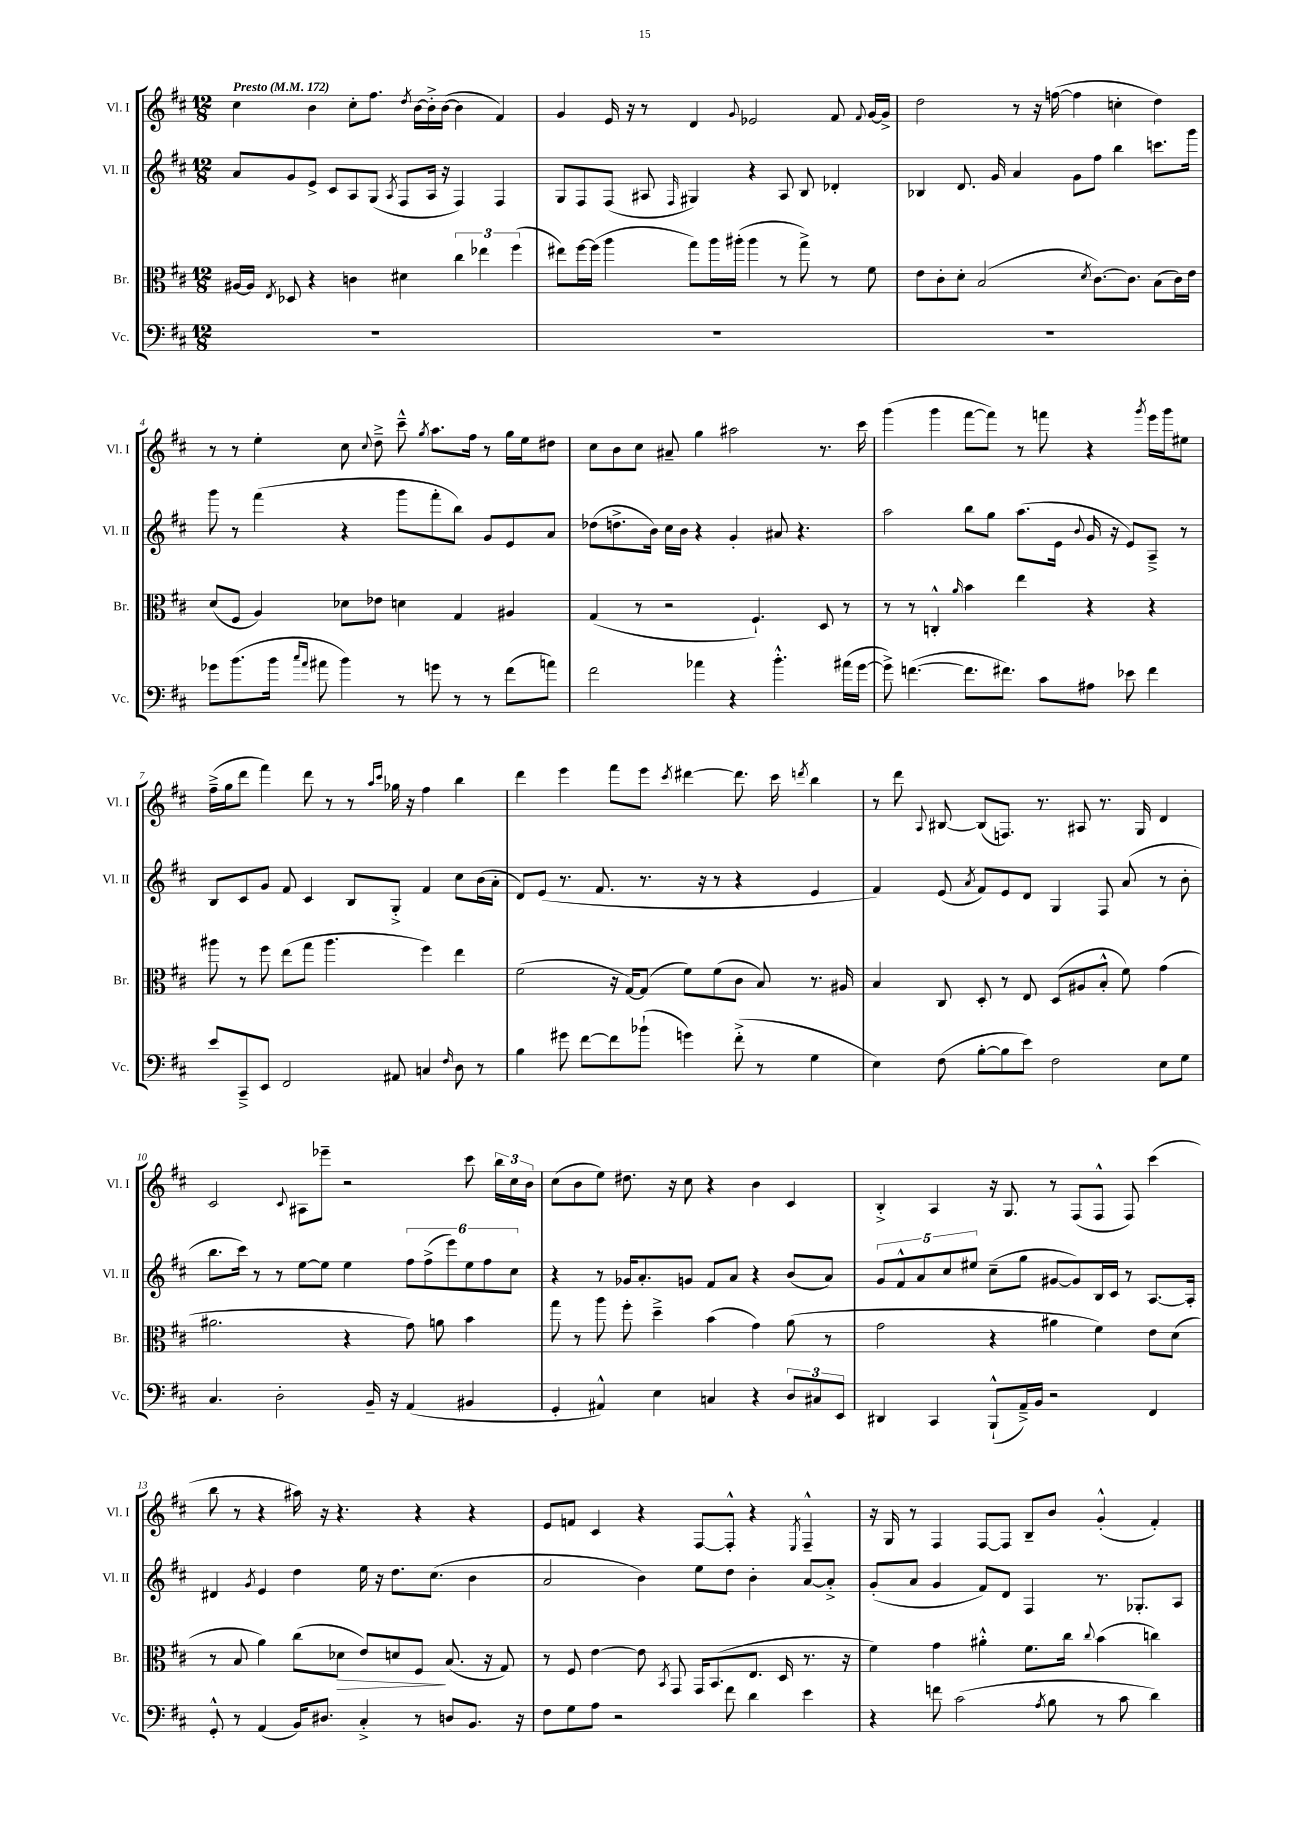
<<
\new StaffGroup <<
\new Staff = "s0" \with { instrumentName = "Vl. I" shortInstrumentName = "Vl. I" } {
    \clef treble \key d \major \numericTimeSignature \time 12/8 \tempo "Presto" 4 = 172
    \autoBeamOff cis''4 b'4 cis''8[-. fis''8.] \acciaccatura { d''8 } b'16[~ b'16-.-> b'16]~( b'4 fis'4) |
    g'4 e'16 r16 r8 d'4 \appoggiatura { g'8 } ees'2 fis'8 \appoggiatura { fis'8 } g'16[~ g'16]-> |
    d''2 r8 r16 f''16~( f''4 c''4-. d''4) |
    r8 r8 e''4-. cis''8 \appoggiatura { cis''8 } d''8---> cis'''8---^ \acciaccatura { g''8 } a''8.[ fis''16] r8 g''16[ e''16 dis''8] |
    cis''8[ b'8 cis''8] ais'8-- g''4 ais''2 r8. cis'''16 |
    g'''4( g'''4 fis'''8[~ fis'''8]) r8 f'''8 r4 \acciaccatura { g'''8 } e'''16[ g'''16 eis''8] |
    fis''16[--->( g''16 d'''8] fis'''4) d'''8 r8 r8 \grace { a''16[ cis'''16] } ges''16 r16 fis''4 b''4 |
    d'''4 e'''4 fis'''8[ e'''8] \acciaccatura { cis'''8 } dis'''4~ dis'''8. cis'''16 \acciaccatura { d'''8 } b''4 |
    r8 d'''8 \appoggiatura { a8 } bis8~ bis8[( f8.]) r8. ais8 r8. g16 d'4 |
    cis'2 \appoggiatura { cis'8 } ais8[ ees'''8]-- r2 cis'''8 \tuplet 3/2 { b''16[ cis''16 b'16] } |
    cis''8[( b'8 e''8]) dis''8. r16 cis''8 r4 b'4 cis'4 |
    b4-.-> a4 r16 g8. r8 fis8[( fis8]-^ fis8) cis'''4( |
    b''8 r8 r4 ais''16) r16 r4. r4 r4 |
    e'8[ f'8] cis'4 r4 fis8[~ fis8]-.-^ r4 \acciaccatura { e8 } fis4---^ |
    r16 g16 r8 fis4 fis8[~ fis8] b8[-- b'8] g'4-.-^( fis'4-.) \bar "|." |
}
\new Staff = "s1" \with { instrumentName = "Vl. II" shortInstrumentName = "Vl. II" } {
    \clef treble \key d \major \numericTimeSignature \time 12/8
    \autoBeamOff a'8[ g'8 e'8]-> cis'8[ a8 g8]( \acciaccatura { a8 } fis8[ a16] r16 fis4) fis4 |
    g8[ fis8 fis8]( ais8 \grace { fis16 } gis4) r4 ais8 b8 des'4-. |
    bes4 d'8. g'16 a'4 g'8[ fis''8] b''4 c'''8.[ g'''16] |
    g'''8 r8 fis'''4( r4 g'''8[ fis'''8-. b''8]) g'8[ e'8 a'8] |
    des''8[( d''8.-> b'16]) cis''16[ b'16] r4 g'4-. ais'8 r4. |
    a''2 b''8[ g''8] a''8.[( e'16] \appoggiatura { b'8 } g'16 r16 e'8[) a8]---> r8 |
    b8[ cis'8 g'8] fis'8 cis'4 b8[ g8]-.-> fis'4 cis''8[ b'16( a'16]-. |
    d'8[) e'8]( r8. fis'8. r8. r16 r8 r4 e'4 |
    fis'4) e'8( \acciaccatura { a'8 } fis'8[) e'8 d'8] g4 fis8 a'8( r8 b'8-. |
    b''8.[ cis'''16]) r8 r8 e''8[~ e''8] e''4 \tuplet 6/4 { fis''8[ fis''8->( e'''8) e''8 fis''8 cis''8] } |
    r4 r8 ges'16[ a'8.-. g'8] fis'8[ a'8] r4 b'8[( a'8]) |
    \tuplet 5/4 { g'8[ fis'8-^ a'8 cis''8 eis''8] } cis''8[--( g''8] gis'8[~ gis'8) b16 cis'16] r8 a8.[~ a16]-. |
    dis'4 \acciaccatura { g'8 } e'4 d''4 e''16 r16 d''8.[ cis''8.]( b'4 |
    a'2 b'4) e''8[ d''8] b'4-. a'8[~ a'8]-.-> |
    g'8[-.( a'8] g'4 fis'8[) d'8] fis4 r8. ges8.[-. a8] \bar "|." |
}
\new Staff = "s2" \with { instrumentName = "Br." shortInstrumentName = "Br." } {
    \clef alto \key d \major \numericTimeSignature \time 12/8
    \autoBeamOff ais16[~ ais16] \acciaccatura { e8 } des8 r4 c'4 dis'4 \tuplet 3/2 { cis''4 ees''4 fis''4( } |
    eis''8[) fis''16~ fis''16]( a''4 g''8[) a''16 ais''16]-.( ais''4 r8 g''8->) r8 fis'8 |
    e'8[ cis'8-. d'8]-. b2( \acciaccatura { d'8 } cis'8.[~) cis'8.] b8[( cis'16) e'16] |
    d'8[( fis8] a4) des'8[ ees'8] d'4 g4 ais4 |
    g4( r8 r2 fis4.-!) d8 r8 |
    r8 r8 c4-.-^ \grace { a'16 } b'4 e''4 r4 r4 |
    ais''8 r8 fis''8 e''8[( g''8] ais''4. fis''4) e''4 |
    fis'2( r16 g16[~) g8]( fis'8[) fis'8( cis'8] b8) r8. ais16 |
    b4 cis8 d8-. r8 e8 d8[( ais8 b8]-.-^ fis'8) g'4( |
    ais'2. r4 g'8) a'8 b'4 |
    g''8 r8 a''8 fis''8-. d''4---> b'4( g'4) a'8( r8 |
    g'2 r4 ais'4 fis'4) e'8[ d'8]( |
    r8 b8 a'4) cis''8[( des'8]\> e'8[) d'8 fis8]\! b8.( r16 g8) |
    r8 fis8 e'4~ e'8 \acciaccatura { b,8 } g,8 g,16[ b,8.( e8.] d16 r8. r16 |
    fis'4) g'4 ais'4-.-^ fis'8.[ cis''16] \appoggiatura { cis''8 } b'4( c''4) \bar "|." |
}
\new Staff = "s3" \with { instrumentName = "Vc." shortInstrumentName = "Vc." } {
    \clef bass \key d \major \numericTimeSignature \time 12/8
    \autoBeamOff R1. |
    R1. |
    R1. |
    ges'8[ b'8.( b'16] \grace { cis''16[ a'16] } ais'8 b'4) r8 g'8 r8 r8 fis'8[( a'8]) |
    fis'2 aes'4 r4 b'4.-.-^ ais'16[( g'16]~ |
    g'8->) f'4.~( f'8.[ fis'8.]) cis'8[ ais8] ees'8 fis'4 |
    e'8[ cis,8---> e,8] fis,2 ais,8 c4 \grace { fis16 } d8 r8 |
    b4 gis'8 fis'8[~ fis'8 bes'8]-!( g'4) fis'8-.->( r8 g4 |
    e4) fis8( b8[~-. b8 e'8]) fis2 e8[ g8] |
    cis4. d2-. b,16-- r16 a,4( bis,4 |
    g,4-. ais,4-^) e4 c4 r4 \tuplet 3/2 { d8[ cis8 e,8] } |
    dis,4 cis,4 b,,8[-!-^( a,16--->) b,16] r2 fis,4 |
    g,8-.-^ r8 a,4( b,16[) dis8.] cis4-.-> r8 d8[ b,8.] r16 |
    fis8[ g8 a8] r2 fis'8 d'4 e'4 |
    r4 f'8 cis'2( \acciaccatura { a8 } b8 r8 cis'8 d'4) \bar "|." |
}
>>
>>
